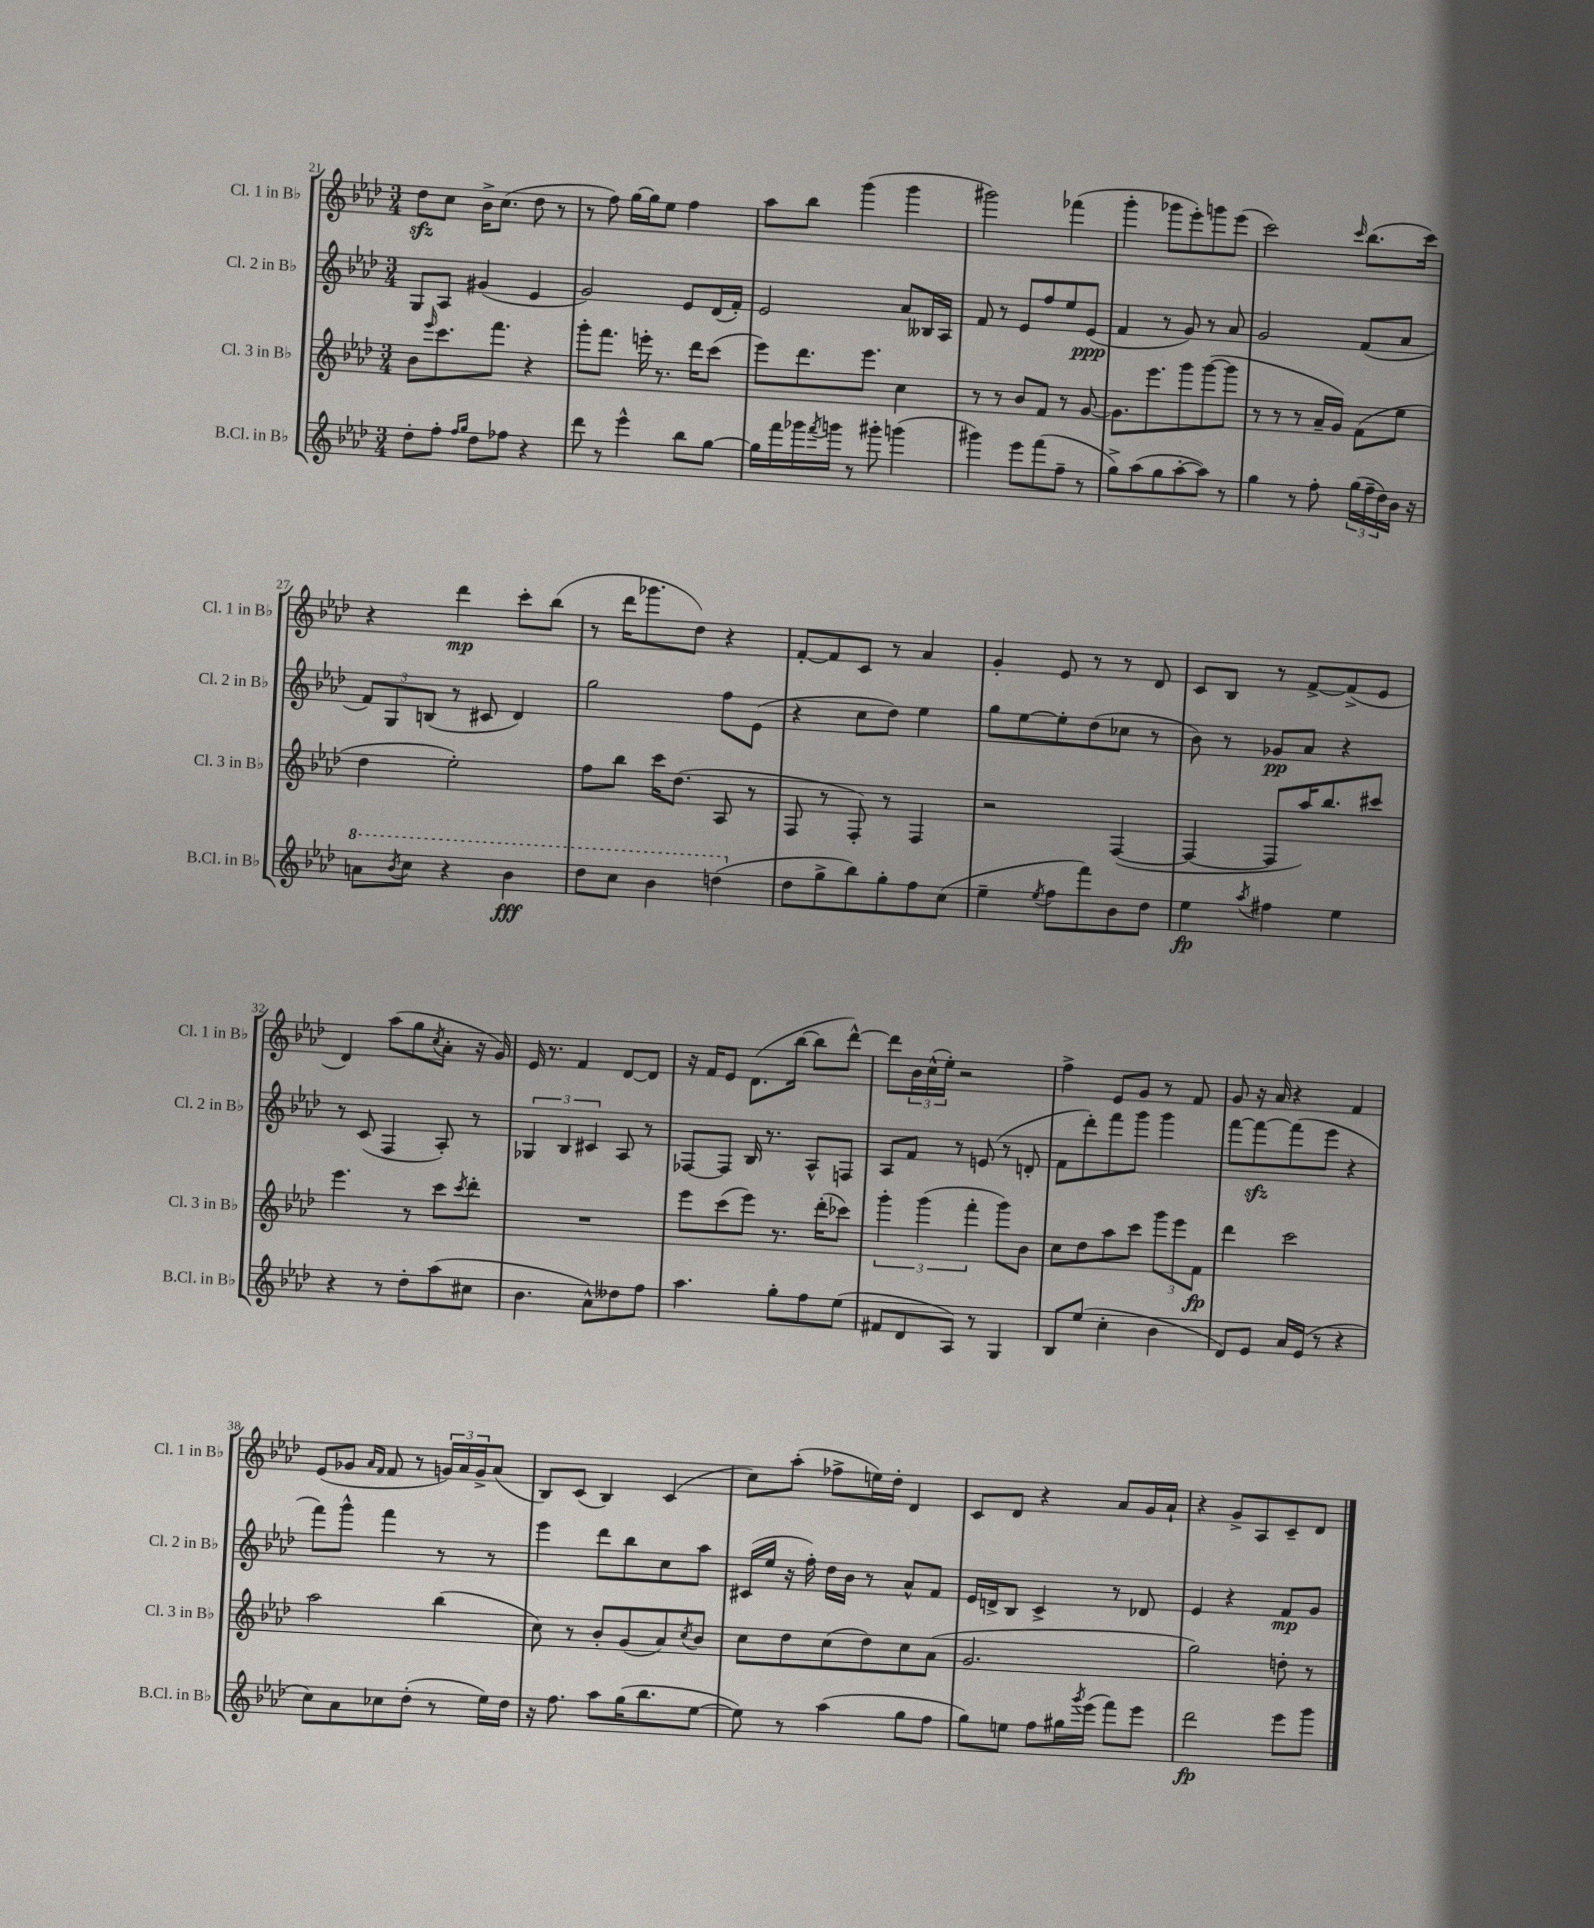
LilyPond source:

<<
\new StaffGroup <<
\new Staff = "s0" \with { instrumentName = "Cl. 1 in Bb" shortInstrumentName = "Cl. 1 in Bb" } {
    \clef treble \key aes \major \numericTimeSignature \time 3/4
    des''8\sfz c''8 bes'16-> c''8.( des''8 r8 |
    r8 f''8) g''16~ g''16 ees''8 f''4 |
    aes''8 bes''8 g'''4( g'''4 |
    gis'''2) fes'''4( |
    g'''4-. ges'''8 ees'''8-.) g'''8 ees'''8( |
    c'''2) \grace { c'''16 } bes''8.( c'''16) |
    r4 des'''4\mp c'''8-. bes''8( |
    r8 des'''16 ges'''8. des''8) r4 |
    f'8~-. f'8 c'8 r8 aes'4 |
    g'4-. ees'8 r8 r8 des'8 |
    c'8 bes8 r8 f'8~-> f'8->( ees'8 |
    des'4) aes''8( g''8 \acciaccatura { c''8 } aes'8-. r16 g'16) |
    ees'16 r8. f'4 des'8~ des'8 |
    r16 f'16 ees'8 des'8.( bes''16~ bes''8 des'''8~-^) |
    des'''8 \tuplet 3/2 { bes'16 c''16-^( ees''16-.) } r2 |
    f''4-> ees'8 g'8 r8 f'8 |
    g'8 r16 aes'16 r4 f'4 |
    ees'8( ges'8 \grace { aes'16 f'16 } f'8 r8 \tuplet 3/2 { g'16) aes'16 g'16-> } aes'8( |
    bes8) c'8( bes4) c'4( |
    c''8) aes''8-.( fes''8-> e''16) des''16-. des'4 |
    c'8 des'8 r4 aes'8 g'16 aes'16-! |
    r4 g'8-> aes8 c'8-- des'8 \bar "|." |
}
\new Staff = "s1" \with { instrumentName = "Cl. 2 in Bb" shortInstrumentName = "Cl. 2 in Bb" } {
    \clef treble \key aes \major \numericTimeSignature \time 3/4
    g8 aes8 gis'4( ees'4 |
    g'2) ees'8 des'16( f'16-.) |
    ees'2 aes'8 beses16 aes16 |
    f'8 r8 ees'8 f''8 ees''8 ees'8\ppp( |
    f'4 r8 g'8) r8 aes'8 |
    g'2 f'8( aes'8 |
    \tuplet 3/2 { f'8) g8 b8( } r8 cis'8 des'4) |
    g''2 f''8 ees'8( |
    r4 c''8 des''8) ees''4 |
    g''8 ees''8~ ees''8-. des''8( ces''8 r8 |
    bes'8) r8 ges'8\pp aes'8 r4 |
    r8 c'8( f4 aes8-.) r8 |
    \tuplet 3/2 { ges4 bes4 cis'4 } aes8 r8 |
    fes8~ fes8 bes16 r8. aes8-^ f8 |
    aes8 f'8 r8 e'8( r8 d'8-. |
    f'8 des'''8-.) f'''8 g'''8 g'''4 |
    f'''8~ f'''8~\sfz f'''8( ees'''8 r4 |
    f'''8) g'''8-^ f'''4 r8 r8 |
    ees'''4 des'''8 bes''8 c''8 aes''8 |
    cis'16( ees''16 r16 f''16-.) des''16 bes'16 r8 aes'8-^ f'8 |
    ees'16 d'16-> bes8 c'4-> r8 des'8 |
    ees'4 r4 f'8\mp g'8 \bar "|." |
}
\new Staff = "s2" \with { instrumentName = "Cl. 3 in Bb" shortInstrumentName = "Cl. 3 in Bb" } {
    \clef treble \key aes \major \numericTimeSignature \time 3/4
    bes'8 \grace { ees'''16 } c'''8. f'''8. r4 |
    g'''8-. f'''8. e'''16-. r8. des'''16 c'''8( |
    ees'''8) des'''8. ees'''8. c''4 |
    r8 r8 bes'8 f'8 r8 g'8~ |
    g'8. ees'''8. g'''8 g'''8~( g'''8 |
    r8 r8 r8 aes'16-- g'16) f'8( ees''8 |
    des''4 ees''2-.) |
    f''8 bes''8 c'''16 des''8.( aes8 r8 |
    f8 r8 f8-.) r8 f4 |
    r2 f4~( |
    f4~ f8 aes''16) bes''8. cis'''8 |
    ees'''4. r8 c'''8 \acciaccatura { c'''8 } des'''8-. |
    R2. |
    ees'''8 c'''8( ees'''8) r8. des'''16-.( ces'''8) |
    \tuplet 3/2 { g'''4-. g'''4( f'''4-. } g'''8) bes'8 |
    c''8 des''8 aes''8 c'''8 \tuplet 3/2 { g'''8 ees'''8 f'8\fp } |
    des'''4 c'''2 |
    aes''2 bes''4( |
    c''8) r8 bes'8-. g'8( aes'8) \acciaccatura { c''8 } bes'8 |
    c''8 des''8 c''8( des''8) c''8 aes'8( |
    g'2. |
    g''2) d''8-. r8 \bar "|." |
}
\new Staff = "s3" \with { instrumentName = "B.Cl. in Bb" shortInstrumentName = "B.Cl. in Bb" } {
    \clef treble \key aes \major \numericTimeSignature \time 3/4
    des''8-. f''8-. \grace { f''16 g''16 } des''8 fes''8 r4 |
    des'''8 r8 ees'''4-^ bes''8 g''8~ |
    g''16 f'''16 ges'''16 \acciaccatura { f'''8 } g'''16 r8 gis'''8-. g'''4( |
    gis'''4) ees'''8 f'''8( f''8-- r8 |
    g''8->) aes''8( g''8 aes''8~-. aes''8) r8 |
    g''4 r8 f''8-. \tuplet 3/2 { g''16( f''16-- des''16) } bes'16 r16 |
    \ottava #1 a''8 \acciaccatura { bes''8 } c'''8 r4 bes''4\fff |
    des'''8 c'''8 bes''4 d'''4( \ottava #0 |
    des''8 g''8-> bes''8) g''8-. f''8 c''8( |
    ees''4-- \acciaccatura { ees''8 } f''8 f'''8) bes'8 des''8 |
    ees''4\fp \acciaccatura { aes''8 } fis''4 ees''4 |
    r4 r8 des''8-. aes''8( cis''8 |
    bes'4. aes'8-^) deses''8 f''8 |
    aes''4. g''8-. f''8 ees''8( |
    fis'8 des'8 aes8) r8 g4 |
    bes8 ees''8( c''4-. bes'4 |
    des'8) ees'8 aes'16 ees'16( r8 r4 |
    c''8) aes'8 ces''8 des''8-.( r8 ees''16) des''16 |
    r16 f''8. aes''8 g''16( bes''8. ees''8~ |
    ees''8) r8 aes''4( g''8 f''8 |
    g''8) e''8 f''8 gis''16 \acciaccatura { g'''8 } ees'''16( f'''8) ees'''8 |
    des'''2\fp ees'''8 g'''8 \bar "|." |
}
>>
>>
\layout { \context { \Score currentBarNumber = #21 } }
